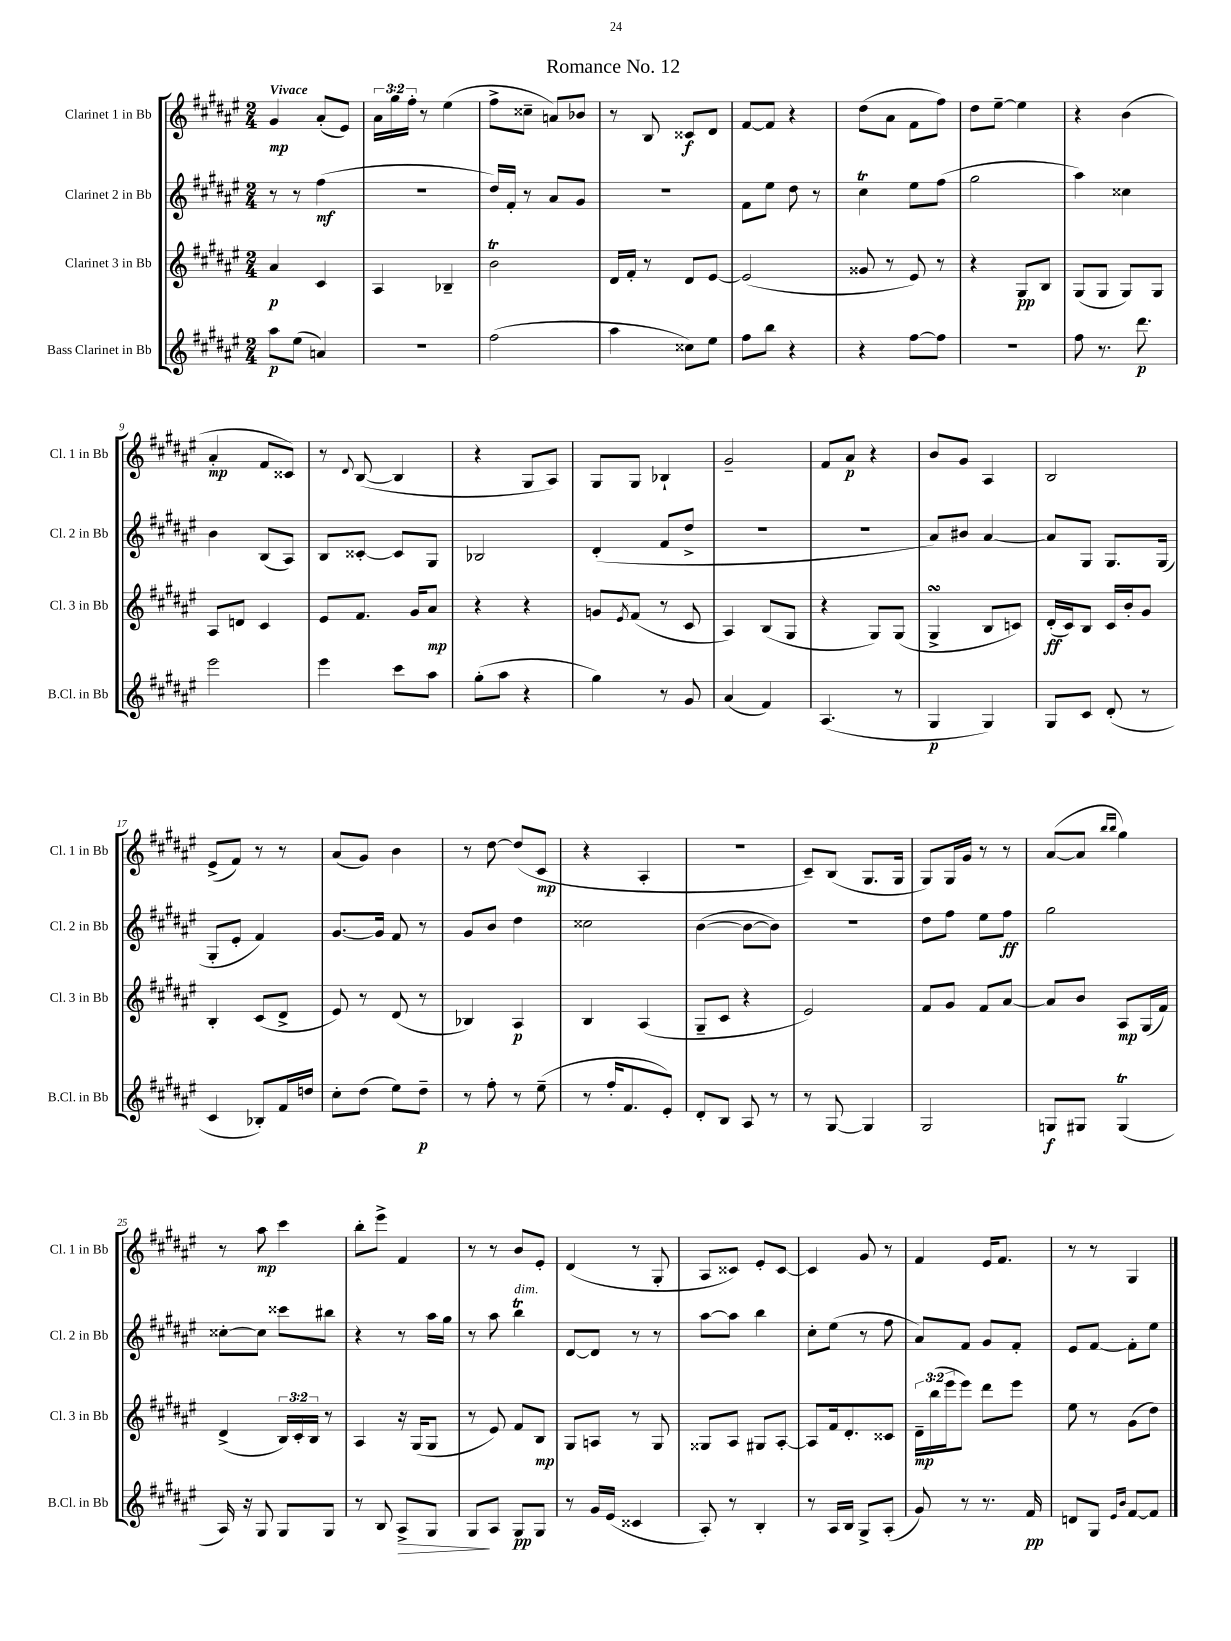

**kern	**kern	**kern	**kern
*staff4	*staff3	*staff2	*staff1
*clefG2	*clefG2	*clefG2	*clefG2
*k[f#c#g#d#a#e#]	*k[f#c#g#d#a#e#]	*k[f#c#g#d#a#e#]	*k[f#c#g#d#a#e#]
*M2/4	*M2/4	*M2/4	*M2/4
8aa#	4a#	8r	4g#
(8ee#	.	8r	.
4a)	4c#	(4ff#	(8a#'
.	.	.	8e#)
=	=	=	=
2r	4A#	2r	24a#
.	.	.	24gg#
.	.	.	24ff#'
.	.	.	8r
.	4B-~	.	(4ee#
=	=	=	=
(2ff#	2b	16dd#)	8ff#^
.	.	16f#'	.
.	.	8r	8cc##~
.	.	8a#	8a)
.	.	8g#	8b-
=	=	=	=
4aa#	16d#	2r	8r
.	16f#'	.	.
.	8r	.	8B
8cc##)	8d#	.	8c##
8ee#	[8e#	.	8d#
=	=	=	=
8ff#	(2e#]	8f#	[8f#
8bb	.	8ee#	8f#]
4r	.	8dd#	4r
.	.	8r	.
=	=	=	=
4r	8g##	4cc#	(8dd#
.	8r	.	8a#
[8ff#	8e#)	8ee#	8f#
8ff#]	8r	(8ff#	8ff#)
=	=	=	=
2r	4r	2gg#	8dd#
.	.	.	[8ee#~
.	8G#	.	4ee#]
.	8B	.	.
=	=	=	=
8ff#	(8G#	4aa#)	4r
8.r	8G#	.	.
.	8G#)	4cc##	(4b
8.ddd#	.	.	.
.	8G#	.	.
=	=	=	=
2eee#	8A#	4b	4a#'
.	8d	.	.
.	4c#	(8B	8f#
.	.	8A#)	8c##)
=	=	=	=
4eee#	8e#	8B	8r
.	.	.	8qqd#
.	8.f#	[8c##'	([8B
8ccc#	.	8c##]	4B]
.	16g#	.	.
8aa#	8a#	8G#	.
=	=	=	=
(8gg#'	4r	2B-	4r
8aa#	.	.	.
4r	4r	.	8G#
.	.	.	8A#)
=	=	=	=
4gg#)	8g	(4d#'	8G#
.	8qe#	.	.
.	(8f#	.	8G#
8r	8r	8f#	4B-`
8g#	8c#	8dd#^	.
=	=	=	=
(4a#	4A#)	2r	2g#~
4f#)	(8B	.	.
.	8G#	.	.
=	=	=	=
(4.A#	4r	2r	8f#
.	.	.	8a#
.	8G#)	.	4r
8r	(8G#	.	.
=	=	=	=
4G#	4G#^	8a#)	8b
.	.	8b#	8g#
4G#)	8B	[4a#	4A#
.	8c)	.	.
=	=	=	=
8G#	(16d#'	8a#]	2B
.	16c#)	.	.
8c#	8B	8G#	.
(8d#'	16c#	8.G#	.
.	16b'	.	.
8r	8g#	.	.
.	.	(16G#	.
=	=	=	=
4c#	4B'	8G#'	(8e#^
.	.	8e#'	8f#)
8B-')	(8c#	4f#)	8r
16f#	8d#^	.	8r
16dd	.	.	.
=	=	=	=
8cc#'	8e#)	[8.g#	(8a#
(8dd#	8r	.	8g#)
.	.	16g#]	.
8ee#)	(8d#	8f#	4b
8dd#~	8r	8r	.
=	=	=	=
8r	4B-)	8g#	8r
8ff#'	.	8b	[8dd#
8r	4A#	4dd#	(8dd#]
(8ee#~	.	.	8c#
=	=	=	=
8r	4B	2cc##	4r
16ff#'	.	.	.
8.f#	.	.	.
.	(4A#	.	4A#'
8e#')	.	.	.
=	=	=	=
8d#'	8G#~	([4b	2r
8B	8c#	.	.
8A#	4r	8b_	.
8r	.	8b])	.
=	=	=	=
8r	2e#)	2r	8c#~)
[8G#	.	.	(8B
4G#]	.	.	8.G#
.	.	.	16G#
=	=	=	=
2G#	8f#	8dd#	8G#)
.	8g#	8ff#	16G#
.	.	.	16g#
.	8f#	8ee#	8r
.	[8a#	8ff#	8r
=	=	=	=
8G	8a#]	2gg#	([8a#
8G#	8b	.	8a#]
.	.	.	16qqbb
.	.	.	16qqbb
(4G#	8A#	.	4gg#)
.	(16G#	.	.
.	16f#)	.	.
=	=	=	=
16A#)	(4d#^	[8cc##'	8r
16r	.	.	.
8G#	.	8cc##]	8aa#
8G#	24B)	8ccc##	4ccc#
.	24c#'	.	.
.	24B	.	.
8G#	8r	8bb#	.
=	=	=	=
8r	4A#	4r	8bb'
8B	.	.	8eee#^
8A#^	16r	8r	4f#
.	(16G#	.	.
8G#	8G#	16aa#	.
.	.	16gg#	.
=	=	=	=
8G#	8r	8r	8r
8A#	8e#)	8aa#	8r
8G#	8f#	4bb	8b
8G#	8B	.	8e#'
=	=	=	=
8r	8G#	[8d#	(4d#
16g#	8A	8d#]	.
(16e#	.	.	.
4c##	8r	8r	8r
.	8G#	8r	8G#'
=	=	=	=
8A#')	8G##	[8aa#	8A#
8r	8A#	8aa#]	8c##)
4B'	8G#	4bb	8e#'
.	[8A#'	.	[8c##
=	=	=	=
8r	8A#]	8cc#'	4c##]
16A#	16f#	(8ee#	.
16B	8.d#'	.	.
8G#^	.	8r	8g#
(8A#'	8c##	8ff#	8r
=	=	=	=
8g#)	24d#~	8a#)	4f#
.	(24bb	.	.
.	24eee#	.	.
8r	8eee#)	8f#	.
8.r	8ddd#	8g#	16e#
.	.	.	8.f#
.	8eee#	8f#'	.
16f#	.	.	.
=	=	=	=
8d	8ee#	8e#	8r
8G#	8r	[8f#	8r
16qqe#	.	.	.
16qqb	.	.	.
[8f#	(8g#	8f#']	4G#
8f#]	8dd#)	8ee#	.
==	==	==	==
*-	*-	*-	*-
